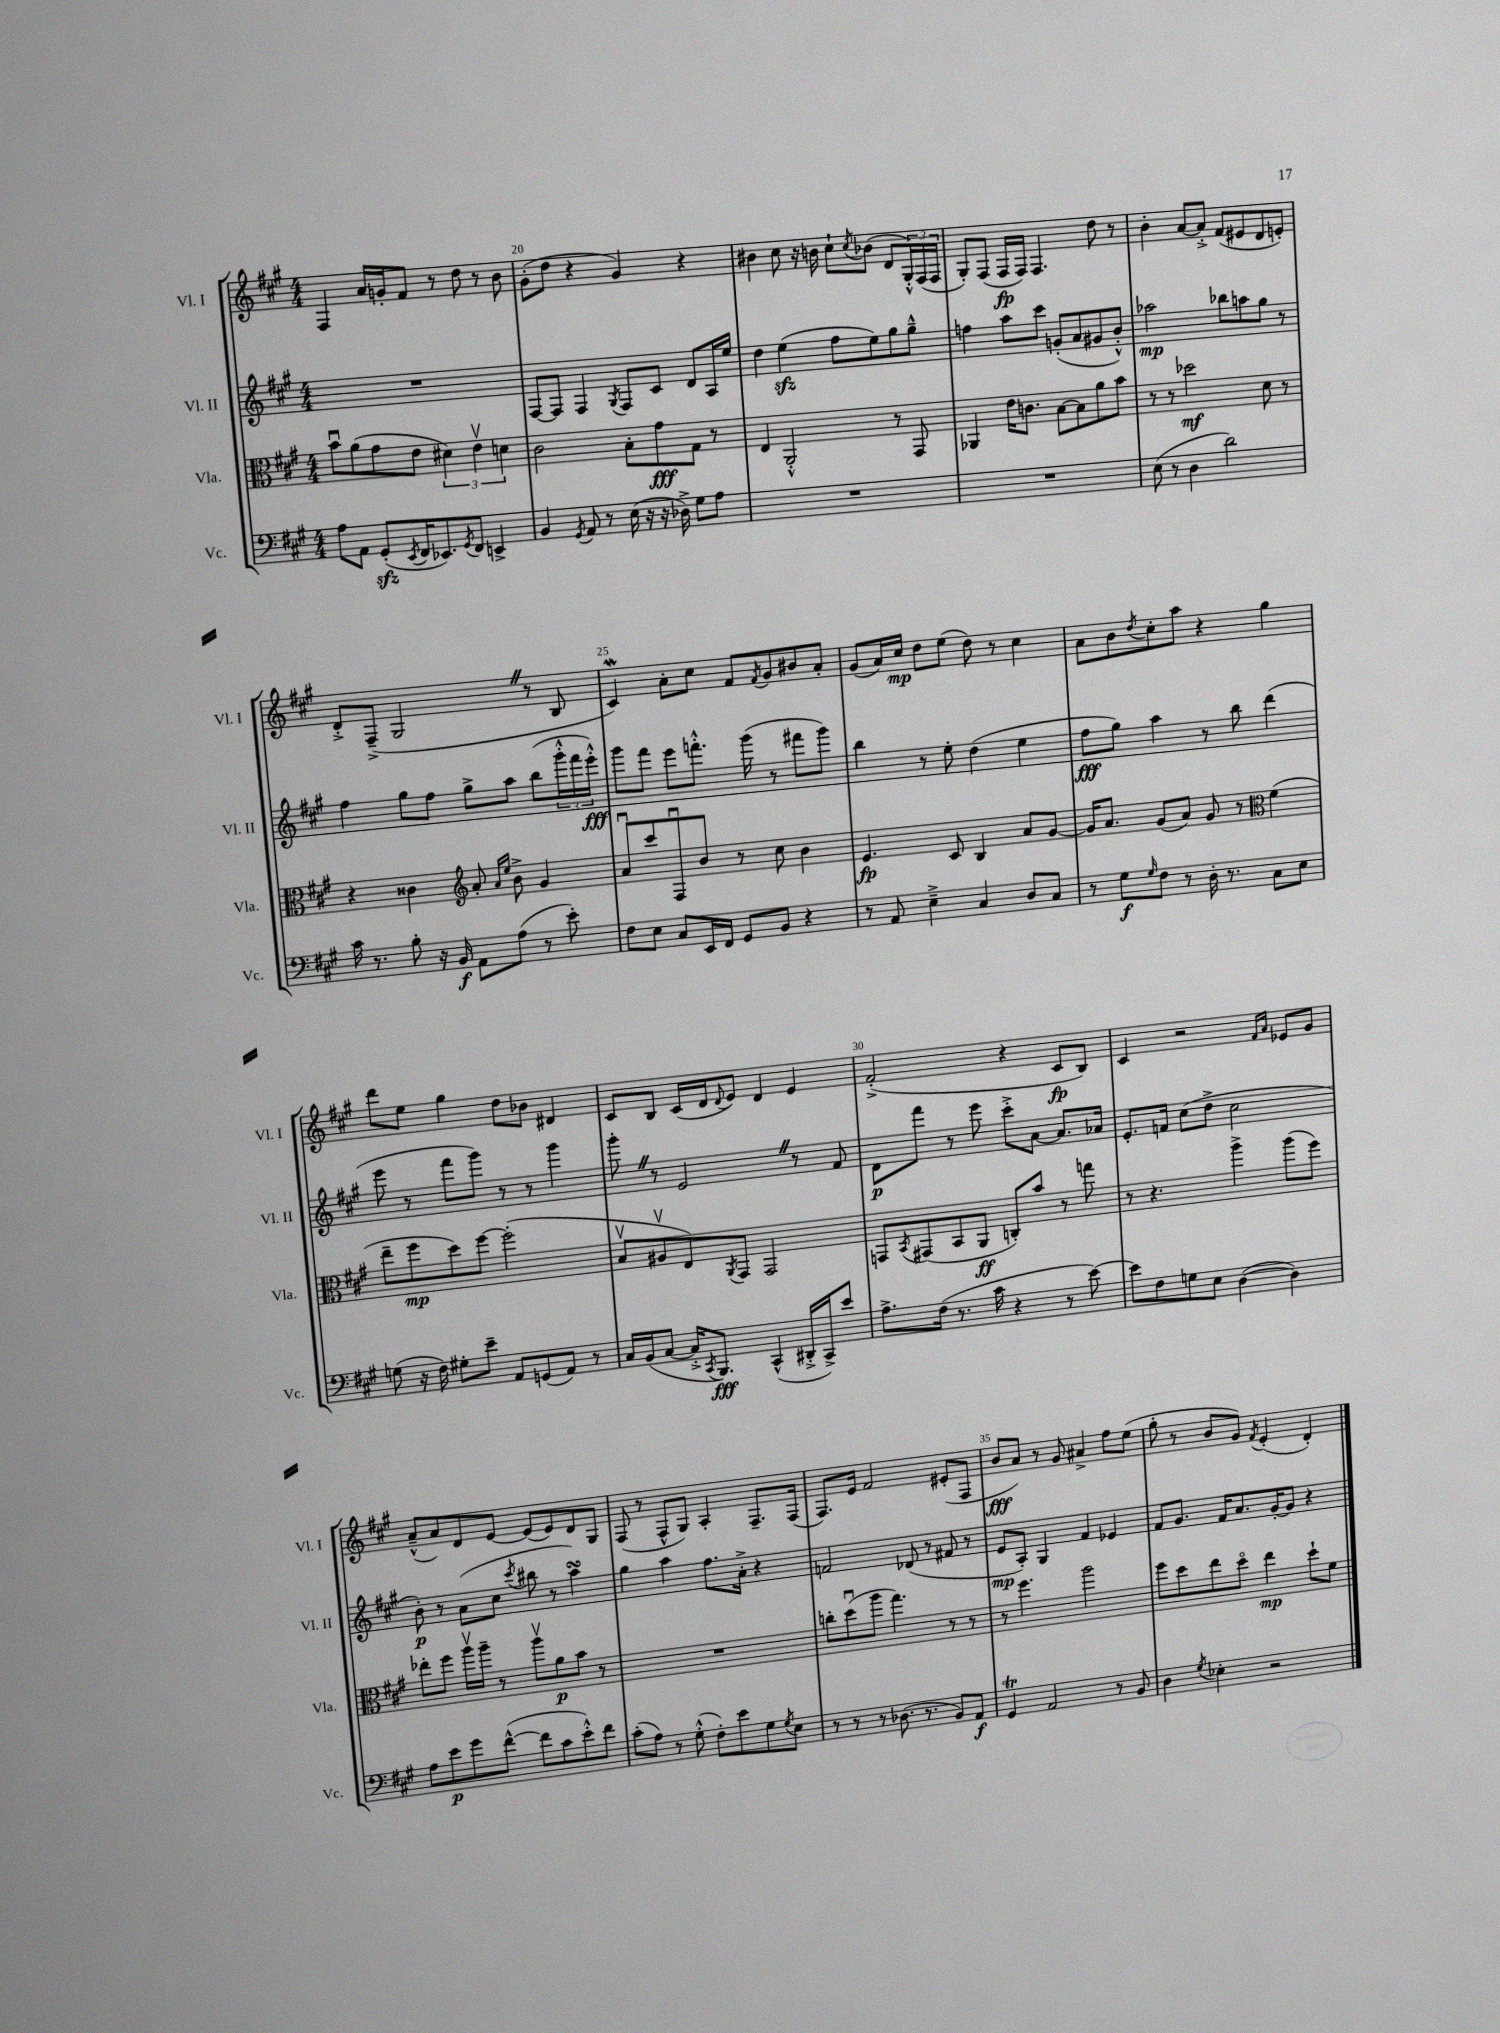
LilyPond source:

<<
\new StaffGroup <<
\new Staff = "s0" \with { instrumentName = "Vl. I" shortInstrumentName = "Vl. I" } {
    \clef treble \key a \major \numericTimeSignature \time 4/4
    fis4 a'16 g'16-. fis'8 r8 d''8 r8 b'8 |
    gis'8-.( d''8 r4 gis'4) r4 |
    bis'4 cis''8 r16 b'16 cis''8-! \acciaccatura { cis''8 } bes'8( d'8 \tuplet 3/2 { gis16-.-^) fis16( fis16 } |
    gis8-.) fis8( fis16\fp fis16) fis4. d''8 r8 |
    b'4-. a'8~ a'8-.-> fis'8( eis'8 d'8 e'8-.) |
    d'8-.-> fis8--->( gis2 \once \override BreathingSign.text = \markup { \musicglyph "scripts.caesura.straight" } \breathe r8 b8 |
    cis'4\mordent) a'8-. cis''8 fis'8 \acciaccatura { fis'8 } gis'8 bis'8 a'8-. |
    gis'8( a'16) cis''16\mp d''8 e''8( d''8) r8 cis''4 |
    a'8 b'8 \acciaccatura { d''8 } cis''8-. a''8 r4 gis''4 |
    d'''8 e''8 gis''4 d''8 bes'8 dis'4 |
    cis'8 b8 cis'16( d'16 \appoggiatura { d'8 } e'8) d'4 e'4 |
    fis'2-.->( r4 cis'8\fp b8) |
    cis'4 r2 \grace { fis'16 a'16 } ees'8 gis'8 |
    a'8---^( a'8) d'8 e'8~ e'8( e'8) d'8 gis8 |
    fis8( r8 fis8-^ gis8) a4-. fis8.-- fis16( |
    fis8.) e'16 fis'2 eis'8-.( fis8 |
    b'8\fff a'8) r8 gis'8 ais'4-> fis''8 e''8( |
    gis''8-. r8 b'8 gis'8) \acciaccatura { fis'8 } e'4-.( d'4-.) \bar "|." |
}
\new Staff = "s1" \with { instrumentName = "Vl. II" shortInstrumentName = "Vl. II" } {
    \clef treble \key a \major \numericTimeSignature \time 4/4
    R1 |
    fis8~ fis8 fis4 \acciaccatura { gis8 } fis8 cis'8 d'8 a16 e''16 |
    d''4 e''4\sfz( fis''8 e''8) gis''8 gis''8---^ |
    f''4 a''8 cis'''8 g'8-.( a'8 gis'8 b'8-.-^) |
    aes''2\mp bes''8 a''8 gis''8 r8 |
    fis''4 gis''8 fis''8 gis''8-> a''8 b''8( \tuplet 3/2 { gis'''16-.-^ fis'''16 e'''16-.-^\fff) } |
    gis'''8 fis'''8 e'''8 f'''8.-.-^ gis'''16( r8 fis'''8 gis'''8) |
    b''4 r8 e''8-. d''4( e''4 |
    fis''8\fff gis''8) a''4 r8 b''8 d'''4( |
    e'''8 r8 fis'''8 gis'''8) r8 r8 gis'''4 |
    gis'''8-. \once \override BreathingSign.text = \markup { \musicglyph "scripts.caesura.straight" } \breathe r8 e'2 \once \override BreathingSign.text = \markup { \musicglyph "scripts.caesura.straight" } \breathe r8 fis'8 |
    d'8\p fis'''8 r8 e'''8 cis'''8-.-> a'8~ a'8. aes'16 |
    e'8.-. f'16 cis''8( d''8-> cis''2 |
    b'8-.\p) r8 a'8( cis''8 \acciaccatura { cis'''8 } bis''8 r8 a''4\turn) |
    gis''4 a''4 fis''8. a'16-.-> r4 |
    f'2 des'8( r8 fis'8 r8 |
    e'8\mp a8-.) gis4 fis'4 ees'4 |
    fis'8 gis'8. fis'16 a'8. gis'16~-. gis'8 r4 \bar "|." |
}
\new Staff = "s2" \with { instrumentName = "Vla." shortInstrumentName = "Vla." } {
    \clef alto \key a \major \numericTimeSignature \time 4/4
    b'8\downbow a'8( gis'8 e'8 \tuplet 3/2 { dis'4) e'4\upbow d'4 } |
    cis'2 b8-. gis'8\fff gis8 r8 |
    e4 a,2-.-^ r8 gis,8 |
    aes,4 e'16 c'8. b8~ b8 a'8 b'8 |
    r8 r8 des''2\mf d'8 r8 |
    r4 cisis'4 \clef treble a'8-. \grace { a'16 e''16 } b'8-> gis'4 |
    a'8\downbow cis'''8 fis8\downbow b'8 r8 cis''8 b'4 |
    e'4.\fp cis'8 b4 a'8 gis'8~ |
    gis'16 a'8. gis'8( a'8) gis'8 r8 \clef alto fis'4( |
    e''8-- fis''8\mp d''8) fis''8~ fis''2-.( |
    b8\upbow ais8\upbow e8) \acciaccatura { a,8 } gis,8 gis,2 |
    g,8 \acciaccatura { b,8 } gis,8( b,8 a,8\ff c8-.) b'8 r8 g''8 |
    r8 r4. a''4-> a''8( fis''8) |
    ees''8-. fis''8 a''16\upbow a''16-- r8 a''8\upbow a'8\p b'8 r8 |
    R1 |
    c''8-. d''8\downbow( a''8 gis''4.) r8 r8 |
    r8 fis''4. a''2 |
    fis''8 d''8 e''8 d''8\flageolet e''4\mp d''8-! fis'8 \bar "|." |
}
\new Staff = "s3" \with { instrumentName = "Vc." shortInstrumentName = "Vc." } {
    \clef bass \key a \major \numericTimeSignature \time 4/4
    a8 a,8 gis,8-.\sfz( \acciaccatura { e,8 } fis,16 ees,8.) \acciaccatura { gis,8 } fis,8 e,4-> |
    b,4 \acciaccatura { gis,8 } a,8 r8 e16( r16 r16 des16->) gis8 a8 |
    R1 |
    R1 |
    e8( r8 d4 d'2) |
    cis'16 r8. b8-. r16 b,16\f a,8 a8( r8 e'8-.) |
    fis8 e8 cis8 e,16 fis,16 gis,8 b,8 r4 |
    r8 a,8 e4---> cis4 d8 cis8 |
    r8 gis8\f \grace { gis16 } fis8 r8 d16-. r8. cis8 e8 |
    g8( r16 fis16) gis8-. e'8-- a,8 g,8( a,8) r8 |
    cis16 b,16( cis8~ cis16-.-> \acciaccatura { cis,8 } b,,8.\fff) cis,4-^( dis,16-.-> cis,16->) e'8 |
    a8.-> fis16( r8. cis'16 r4 r8 e'8~) |
    e'8 fis8 g8 e8 d4~( d4) |
    a8 e'8\p gis'8 fis'8~-^( fis'8 cis'8 e'8-.-^) fis'8 |
    cis'8-.( a8) r8 gis8-.-^( fis8-.) e'8 gis8 \acciaccatura { gis8 } e8 |
    r8 r8 r8 des8.( r8. b,8) a,8\f |
    gis,4\trill a,2 r8 b,8 |
    d4 \acciaccatura { gis8 } ees4-. r2 \bar "|." |
}
>>
>>
\layout { \context { \Score currentBarNumber = #19 \override BarNumber.break-visibility = ##(#f #t #t) barNumberVisibility = #(every-nth-bar-number-visible 5) } }
